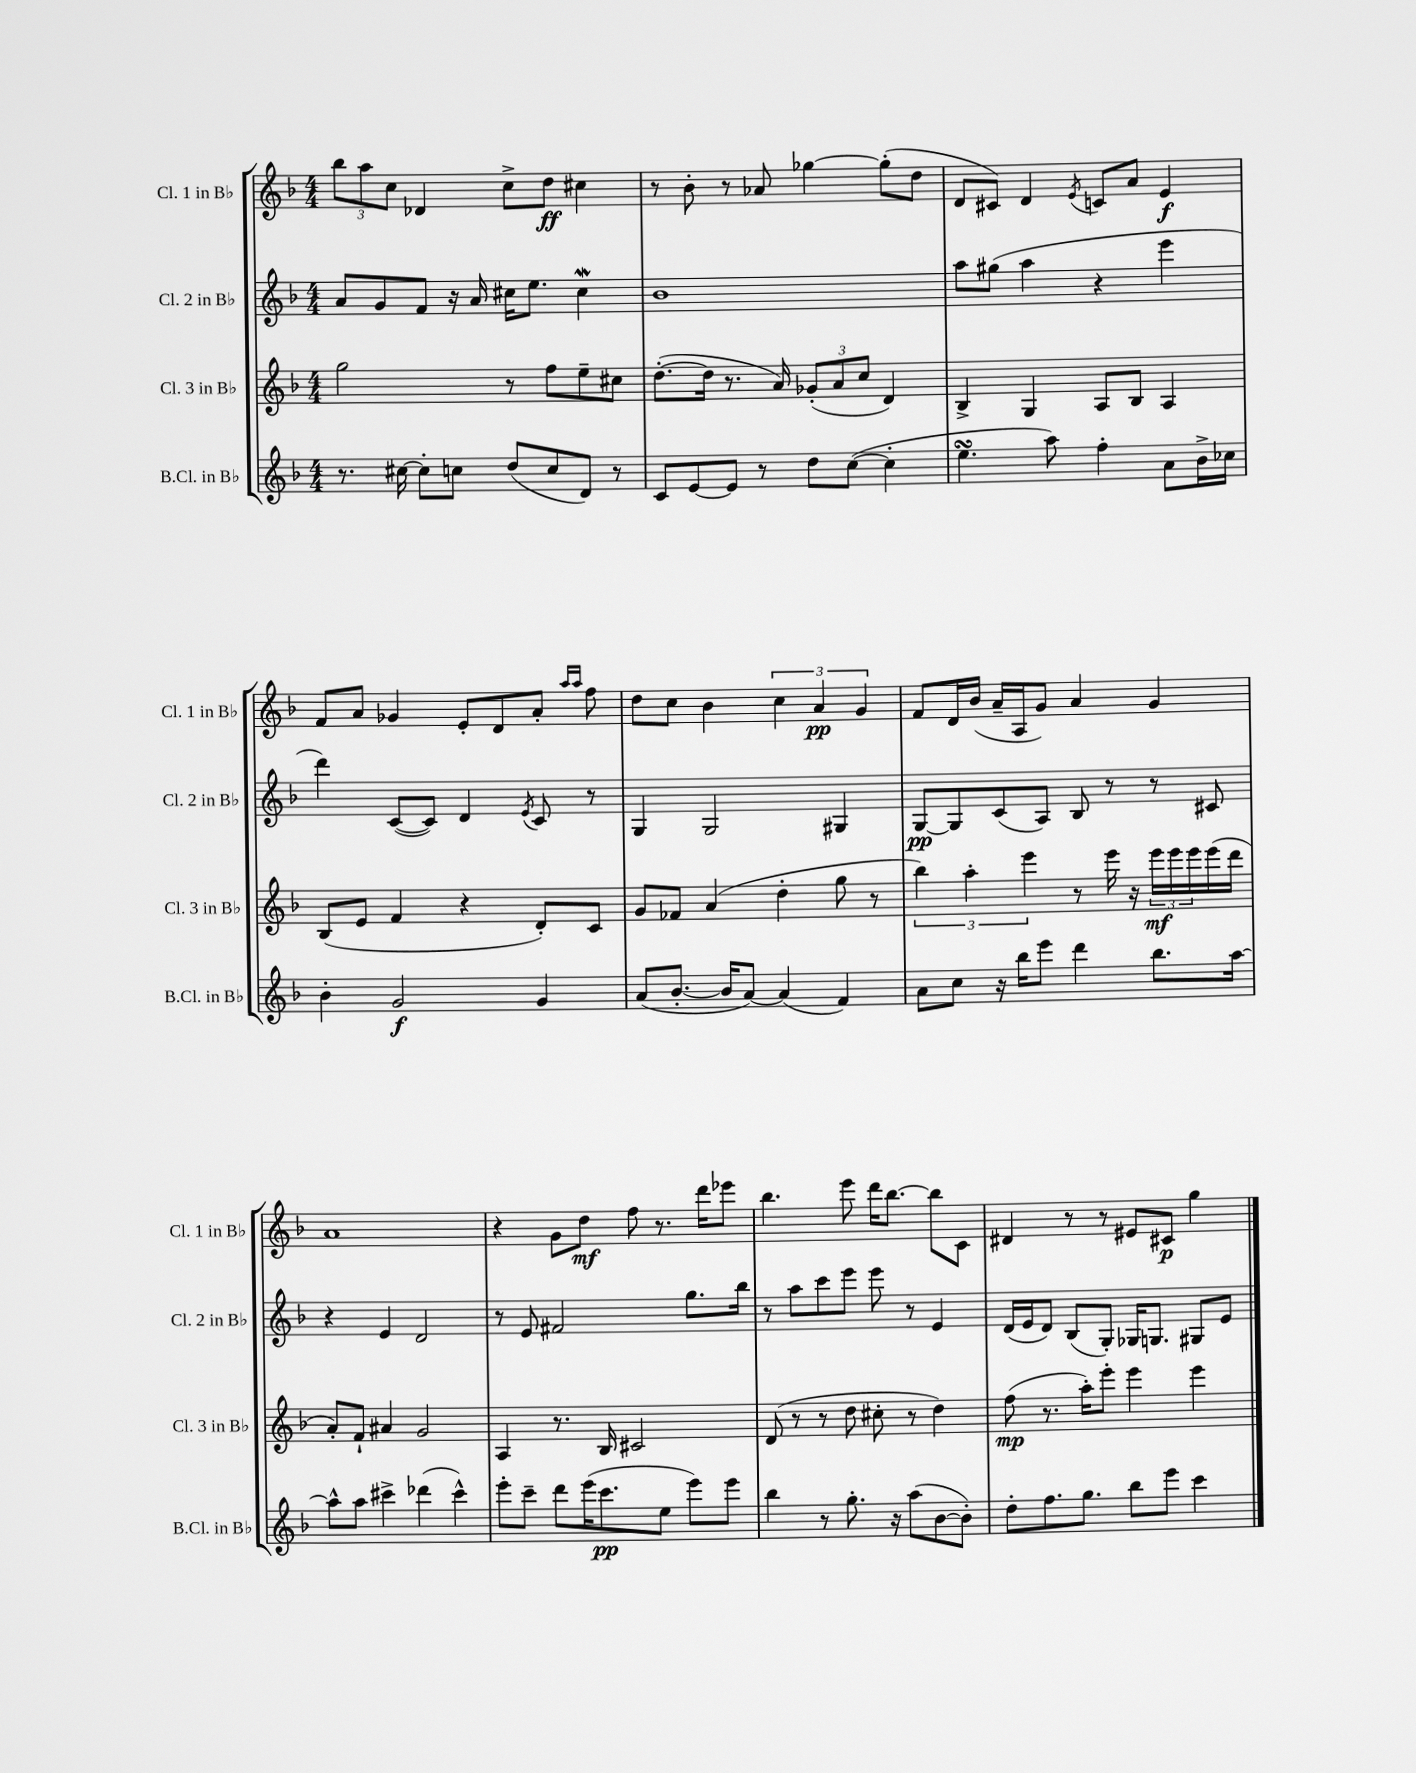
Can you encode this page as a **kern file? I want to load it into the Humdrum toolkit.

**kern	**dynam	**kern	**dynam	**kern	**dynam	**kern	**dynam
*part4	*part4	*part3	*part3	*part2	*part2	*part1	*part1
*staff4	*staff4	*staff3	*staff3	*staff2	*staff2	*staff1	*staff1
*I"B.Cl. in B♭	*	*I"Cl. 3 in B♭	*	*I"Cl. 2 in B♭	*	*I"Cl. 1 in B♭	*
*I'B.Cl. in B♭	*	*I'Cl. 3 in B♭	*	*I'Cl. 2 in B♭	*	*I'Cl. 1 in B♭	*
*clefG2	*	*clefG2	*	*clefG2	*	*clefG2	*
*k[b-]	*	*k[b-]	*	*k[b-]	*	*k[b-]	*
*M4/4	*	*M4/4	*	*M4/4	*	*M4/4	*
=30	=30	=30	=30	=30	=30	=30	=30
8.r	.	2gg\	.	8a/L	.	12bb-\L	.
.	.	.	.	.	.	12aa\	.
.	.	.	.	8g/	.	.	.
.	.	.	.	.	.	12cc\J	.
[16cc#X\	.	.	.	.	.	.	.
8cc#'\L]	.	.	.	8f/J	.	4d-X/	.
8ccn\J	.	.	.	16r	.	.	.
.	.	.	.	16a/	.	.	.
(8dd/L	.	8r	.	16cc#X\KL	.	8cc^\L	.
.	.	.	.	8.ee\J	.	.	.
8cc/	.	8ff\L	.	.	.	8dd\J	ff
8d/J)	.	8ee~\	.	4cc#W\	.	4cc#X\	.
8r	.	8cc#X\J	.	.	.	.	.
=31	=31	=31	=31	=31	=31	=31	=31
8c/L	.	([8.dd'\L	.	1b-	.	8r	.
[8e/	.	.	.	.	.	8b-'\	.
.	.	16dd\Jk]	.	.	.	.	.
8e/J]	.	8.r	.	.	.	8r	.
8r	.	.	.	.	.	8a-X/	.
.	.	16a/)	.	.	.	.	.
8dd\L	.	(12g-X'/L	.	.	.	[4gg-X\	.
.	.	12a/	.	.	.	.	.
([8cc\J	.	.	.	.	.	.	.
.	.	12cc/J	.	.	.	.	.
4cc'\]	.	4d/)	.	.	.	(8gg-'\L]	.
.	.	.	.	.	.	8dd\J	.
=32	=32	=32	=32	=32	=32	=32	=32
4.eesSsS\	.	4B-^/	.	8aa\L	.	8d/L	.
.	.	.	.	(8gg#X\J	.	8c#X/J)	.
.	.	4G/	.	4aa\	.	4d/	.
8aa\)	.	.	.	.	.	.	.
.	.	.	.	.	.	8qe/	.
4ff'\	.	8A/L	.	4r	.	8cn/L	.
.	.	8B-/J	.	.	.	8a/J	.
8a\L	.	4A/	.	4eee\	.	4e/	f
16b-^\L	.	.	.	.	.	.	.
16cc-X\JJ	.	.	.	.	.	.	.
!!LO:LB:g=z
=33	=33	=33	=33	=33	=33	=33	=33
4b-'\	.	(8B-/L	.	4ddd\)	.	8f/L	.
.	.	8e/J	.	.	.	8a/J	.
2g/	f	4f/	.	([8c/L	.	4g-X/	.
.	.	.	.	8c/J])	.	.	.
.	.	4r	.	4d/	.	8e'/L	.
.	.	.	.	.	.	8d/	.
.	.	.	.	8qe/	.	.	.
4g/	.	8d'/L)	.	8c/	.	8a'/J	.
.	.	.	.	.	.	16qqaa/LL	.
.	.	.	.	.	.	16qqaa/JJ	.
.	.	8c/J	.	8r	.	8ff\	.
=34	=34	=34	=34	=34	=34	=34	=34
(8a/L	.	8g/L	.	4G/	.	8dd\L	.
[8.b-'/J	.	8f-X/J	.	.	.	8cc\J	.
.	.	(4a/	.	2G/	.	4b-\	.
16b-/KL]	.	.	.	.	.	.	.
[8a/J)	.	.	.	.	.	.	.
(4a/]	.	4dd'\	.	.	.	6cc\	.
.	.	.	.	.	.	6a/	pp
4f/)	.	8gg\	.	4G#X/	.	.	.
.	.	.	.	.	.	6g/	.
.	.	8r	.	.	.	.	.
=35	=35	=35	=35	=35	=35	=35	=35
8a\L	.	6bb-\)	.	[8G/L	pp	8f/L	.
8cc\J	.	.	.	8G/]	.	16d/L	.
.	.	6aa'\	.	.	.	.	.
.	.	.	.	.	.	(16b-/JJ	.
16r	.	.	.	(8c/	.	16a~/LL	.
16bb-\KL	.	.	.	.	.	16A/J	.
.	.	6eee\	.	.	.	.	.
8eee\J	.	.	.	8A/J)	.	8g/J)	.
4ddd\	.	8r	.	8B-/	.	4a/	.
.	.	16eee\	.	8r	.	.	.
.	.	16r	.	.	.	.	.
8.bb-\L	.	24eee\LL	mf	8r	.	4g/	.
.	.	24eee\	.	.	.	.	.
.	.	24eee\	.	.	.	.	.
.	.	(16eee\	.	8c#X/	.	.	.
[16aa\Jk	.	16ddd\JJ	.	.	.	.	.
!!LO:LB:g=z
=36	=36	=36	=36	=36	=36	=36	=36
8aa^^\L]	.	8a'/L)	.	4r	.	1a	.
8aa\J	.	8f`/J	.	.	.	.	.
4ccc#X^\	.	4a#X/	.	4e/	.	.	.
(4ddd-X\	.	2g/	.	2d/	.	.	.
4ccc#^^\)	.	.	.	.	.	.	.
=37	=37	=37	=37	=37	=37	=37	=37
8eee'\L	.	4A/	.	8r	.	4r	.
8ccc~\J	.	.	.	8e/	.	.	.
8ddd\L	.	8.r	.	2f#X/	.	8g\L	.
(16eee\K	.	.	.	.	.	8dd\J	mf
8.ccc\	pp	16B-/	.	.	.	.	.
.	.	2c#X/	.	.	.	8ff\	.
8ee\J	.	.	.	.	.	8.r	.
8eee\L)	.	.	.	8.gg\L	.	.	.
.	.	.	.	.	.	16ddd\KL	.
8eee\J	.	.	.	.	.	8eee-X\J	.
.	.	.	.	16bb-\Jk	.	.	.
=38	=38	=38	=38	=38	=38	=38	=38
4bb-\	.	(8d/	.	8r	.	4.bb-\	.
.	.	8r	.	8aa\L	.	.	.
8r	.	8r	.	8ccc\	.	.	.
8.gg'\	.	8dd\	.	8eee\J	.	8eee\	.
.	.	8cc#X'\	.	8eee\	.	16ddd\KL	.
16r	.	.	.	.	.	[8.bb-\J	.
(8aa\L	.	8r	.	8r	.	.	.
[8b-\	.	4dd\)	.	4e/	.	8bb-\L]	.
8b-'\J])	.	.	.	.	.	8c\J	.
=39	=39	=39	=39	=39	=39	=39	=39
8dd'\L	.	(8ff\	mp	(16d/LL	.	4d#X/	.
.	.	.	.	16e/J	.	.	.
8.ff\	.	8.r	.	8d/J)	.	.	.
.	.	.	.	(8B-/L	.	8r	.
8.gg\J	.	16aa'\KL)	.	.	.	.	.
.	.	8eee'\J	.	8G'/J)	.	8r	.
8bb-\L	.	4eee\	.	16G-X/KL	.	8e#X/L	.
.	.	.	.	8.Gn/J	.	.	.
8eee\J	.	.	.	.	.	8c#X/J	p
4ccc\	.	4eee\	.	8G#X/L	.	4gg\	.
.	.	.	.	8e/J	.	.	.
==	==	==	==	==	==	==	==
*-	*-	*-	*-	*-	*-	*-	*-
